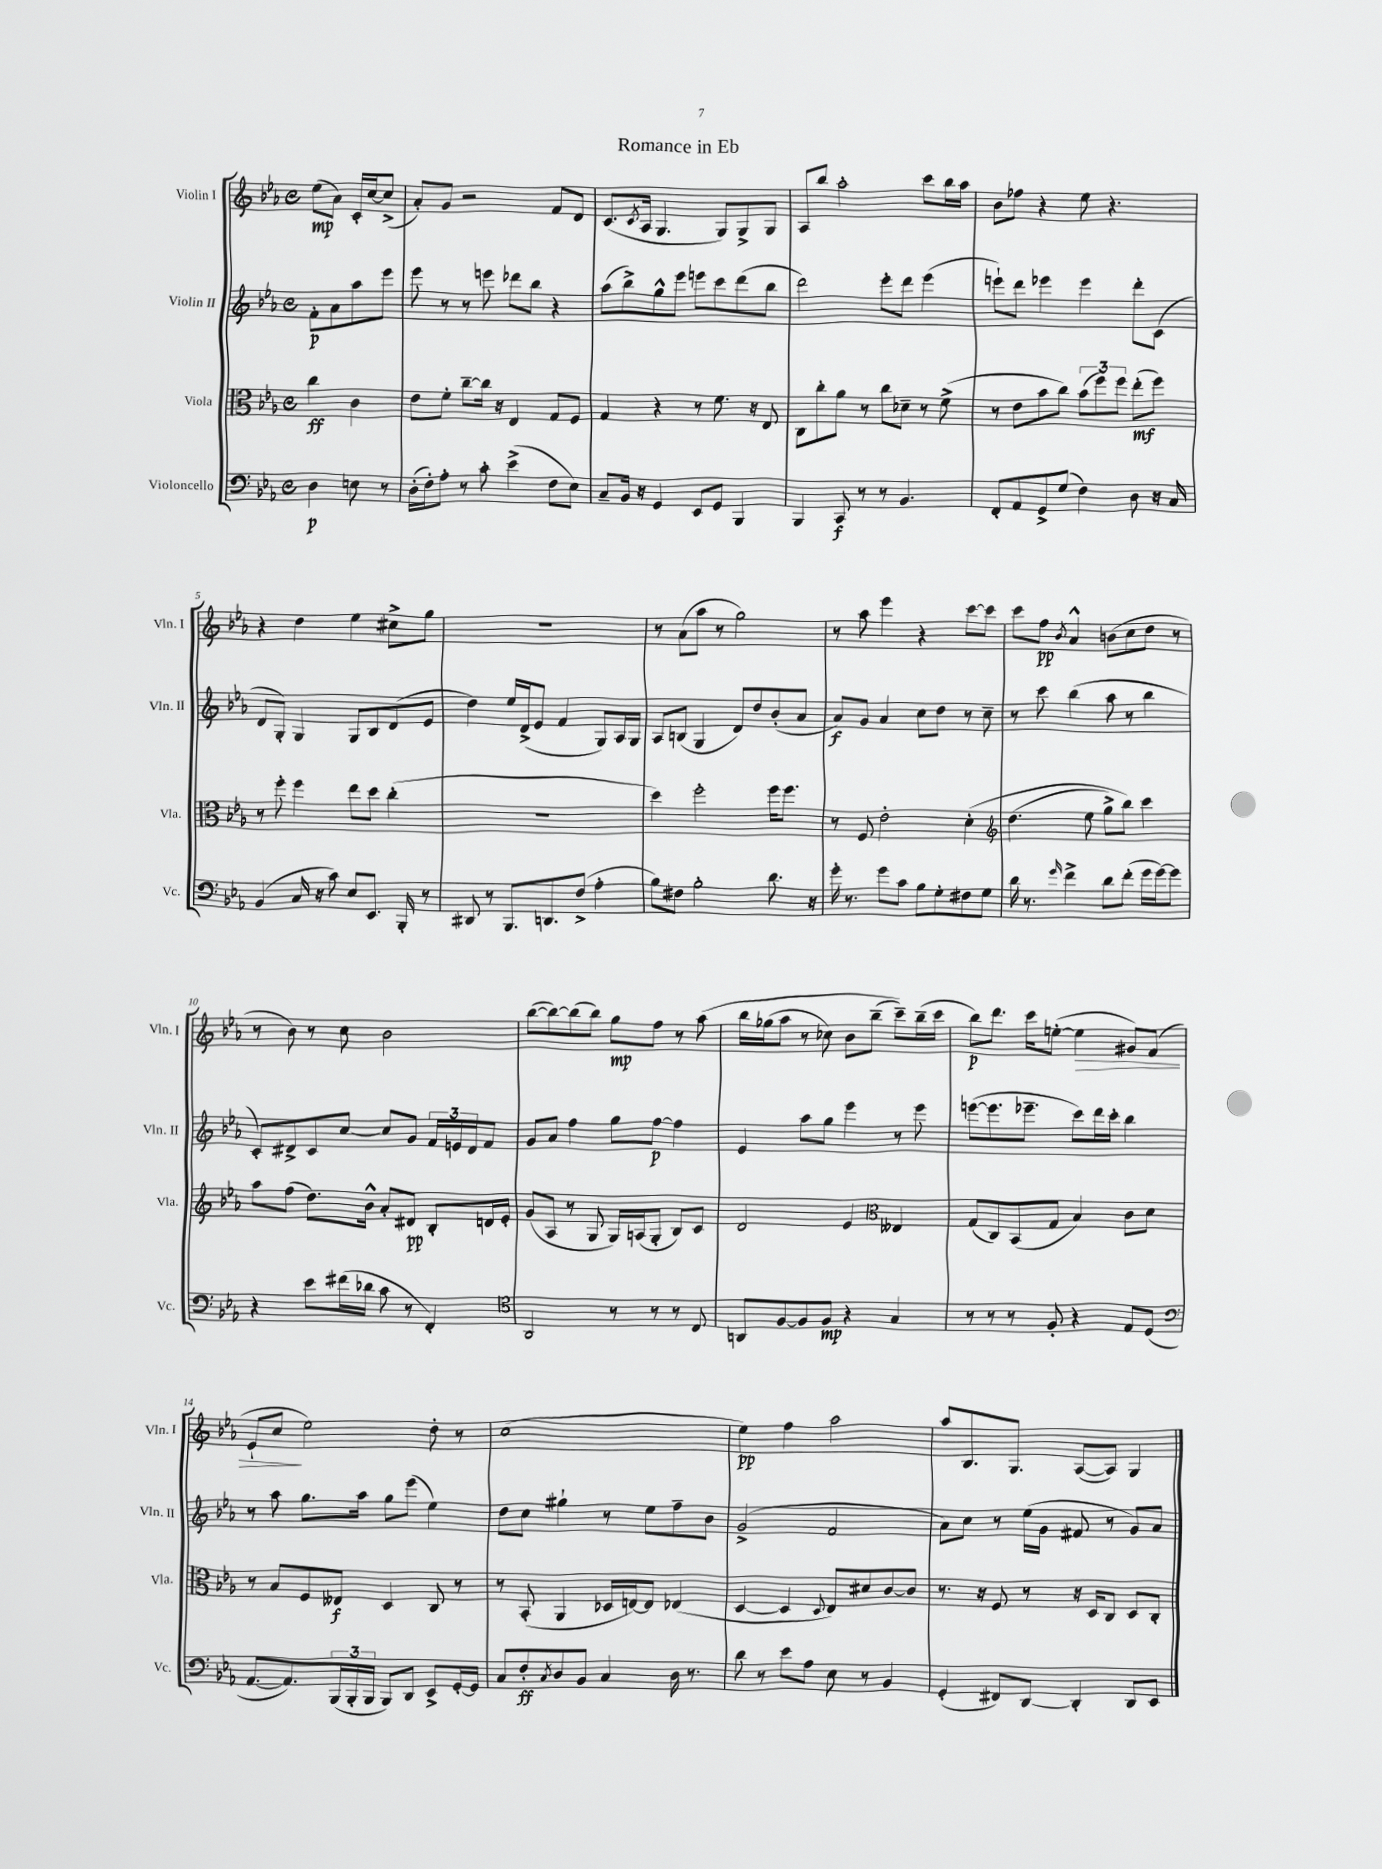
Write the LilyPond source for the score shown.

\header { title = "Romance in Eb" }
<<
\new StaffGroup <<
\new Staff = "s0" \with { instrumentName = "Violin I" shortInstrumentName = "Vln. I" } {
    \clef treble \key ees \major \defaultTimeSignature \time 4/4 \partial 2
    ees''8\mp( aes'8) c'16-. c''16~ c''8->( |
    aes'8-.) g'8 r2 f'8 d'8 |
    c'8.( \acciaccatura { c'8 } aes16 g4. g8) g8-> g8 |
    aes8 bes''8 aes''2-. c'''8 bes''16 aes''16 |
    bes'8 fes''8 r4 ees''8 r4. |
    r4 d''4 ees''4 cis''8-> g''8 |
    R1 |
    r8 aes'8( aes''8 r8 g''2) |
    r8 aes''8 ees'''4 r4 c'''8~ c'''8 |
    c'''8 f''8\pp \acciaccatura { bes'8 } aes'4-^ b'8( c''8 d''8 r8 |
    r8 bes'8) r8 c''8 bes'2 |
    bes''8~( bes''8~) bes''8( bes''8) g''8\mp f''8 r8 aes''8\( |
    bes''16 ges''16( aes''8 r8 ces''8) bes'8 bes''8--( c'''8--)\) bes''16--( c'''16 |
    bes''8\p) d'''8. c'''16 e''8~-.( e''4\> gis'8) f'8( |
    ees'8-! c''8\! ees''2) d''8-. r8 |
    c''1( |
    ees''4\pp) f''4 aes''2 |
    aes''8 bes8. g8. aes8~( aes8) g4 \bar "|." |
}
\new Staff = "s1" \with { instrumentName = "Violin II" shortInstrumentName = "Vln. II" } {
    \clef treble \key ees \major \defaultTimeSignature \time 4/4 \partial 2
    f'8-.\p aes'8 aes''8 ees'''8 |
    ees'''8 r8 r8 e'''8 des'''8 bes''8 r4 |
    aes''8( bes''8->) g''8-^ ees'''8 e'''8 c'''8 d'''8( bes''8 |
    d'''2) ees'''8-. d'''8 ees'''4( |
    e'''8-!) d'''8 ees'''4 ees'''4 d'''8-. c'8( |
    d'8 g8-.) g4 g8 bes8 d'8( ees'8 |
    d''4) ees''16 d'16->( ees'8 f'4 g8) aes16 g16 |
    aes8 b8( g4 d'8) d''8 bes'8-.( aes'8 |
    aes'8\f) g'8 aes'4 c''8 d''8 r8 c''8-- |
    r8 c'''8 bes''4( aes''8 r8 bes''4 |
    c'8-.) dis'8-> c'8 c''8~ c''8 g'8 \tuplet 3/2 { f'16 e'16 dis'16 } f'8 |
    g'8 aes'8 f''4 g''8 f''8~\p f''4 |
    ees'4 aes''8 g''8 ees'''4 r8 ees'''8 |
    e'''8~( e'''8. ees'''8.-- c'''8) d'''16 c'''16-. bes''4 |
    r8 aes''8 g''8. aes''16 g''8 ees'''8( ees''4) |
    d''8 c''8 gis''4-! r8 ees''8 f''8-- bes'8 |
    g'2->( f'2 |
    aes'8) c''8 r8 ees''16( g'16 fis'8 r8 g'8) aes'8 \bar "|." |
}
\new Staff = "s2" \with { instrumentName = "Viola" shortInstrumentName = "Vla." } {
    \clef alto \key ees \major \defaultTimeSignature \time 4/4 \partial 2
    c''4\ff c'4 |
    ees'8 f'8-. c''8~-- c''16 r16 ees4 g8 f8 |
    g4 r4 r8 f'8. r16 ees8 |
    c8 c''8-. aes'8 r8 c''8 des'8-- r8 f'8->( |
    r8 ees'8 bes'8 c''8) \tuplet 3/2 { bes'8( f''8) f''8 } ees''8-.\mf( f''8) |
    r8 f''8-. f''4 ees''8 d''8 c''4-.( |
    R1 |
    d''4) f''2-. f''16 f''8. |
    r8 f8 ees'2-. d'4-.\( |
    \clef treble d''4.( ees''8 g''8->) bes''8\) c'''4 |
    aes''8 f''8( d''8.) bes'16-^ aes'8-. dis'8\pp bes8-. d'16 ees'16-. |
    g'8( aes8 r8 g8 g16) a16( g8-. bes8) c'8 |
    d'2 ees'4 \clef alto eeses4 |
    g8( c8) bes,8( g8 bes4) c'8 d'8 |
    r8 bes8 f8 eeses8\f d4 c8 r8 |
    r8 bes,8-.( aes,4 des16 e16~) e8 ees4( |
    d4~ d4 \appoggiatura { d8 } ees8) dis'8 c'8~ c'8 |
    r8. r16 f8 r8 r16 d16 c8 d8 c8-. \bar "|." |
}
\new Staff = "s3" \with { instrumentName = "Violoncello" shortInstrumentName = "Vc." } {
    \clef bass \key ees \major \defaultTimeSignature \time 4/4 \partial 2
    d4\p e8 r8 |
    d16-.( f16-.) aes8-. r8 c'8-. ees'4->( f8 ees8) |
    c8-- bes,16 r16 g,4 ees,8 g,8 bes,,4 |
    bes,,4 c,8\f r8 r8 bes,4. |
    f,8-. aes,8 g,8-> g8( f4) d8 r16 c16 |
    bes,4( c16 r16 c'8) ees8 ees,8. bes,,16-. r8 |
    dis,8 r8 bes,,8. d,8. f8->( aes4-. |
    bes8) fis8 bes2-. d'8. r16 |
    g'16-. r8. g'8 c'8 bes8 g8-. fis8 g8 |
    d'16 r8. \grace { g'16 } f'4-> d'8 f'8-.( g'16 g'16~) g'8 |
    r4 ees'8 fis'16( des'16 c'8 r8 f,4-.) |
    \clef tenor aes,2 r8 r8 r8 c8 |
    a,8 f8~ f8 f8\mp r4 g4 |
    r8 r8 r8 f8-. r4 ees8 d8( |
    \clef bass aes,8.~ aes,8.) \tuplet 3/2 { bes,,16( bes,,16-. bes,,16 } bes,,8) d,8 ees,8-> g,16~-. g,16 |
    c8 f8-.\ff \acciaccatura { c8 } d8 bes,8 c4 d16 r8. |
    d'8 r8 ees'8 aes8 ees8 r8 bes,4 |
    g,4-.( fis,8) d,8~ d,4-. d,8 ees,8 \bar "|." |
}
>>
>>
